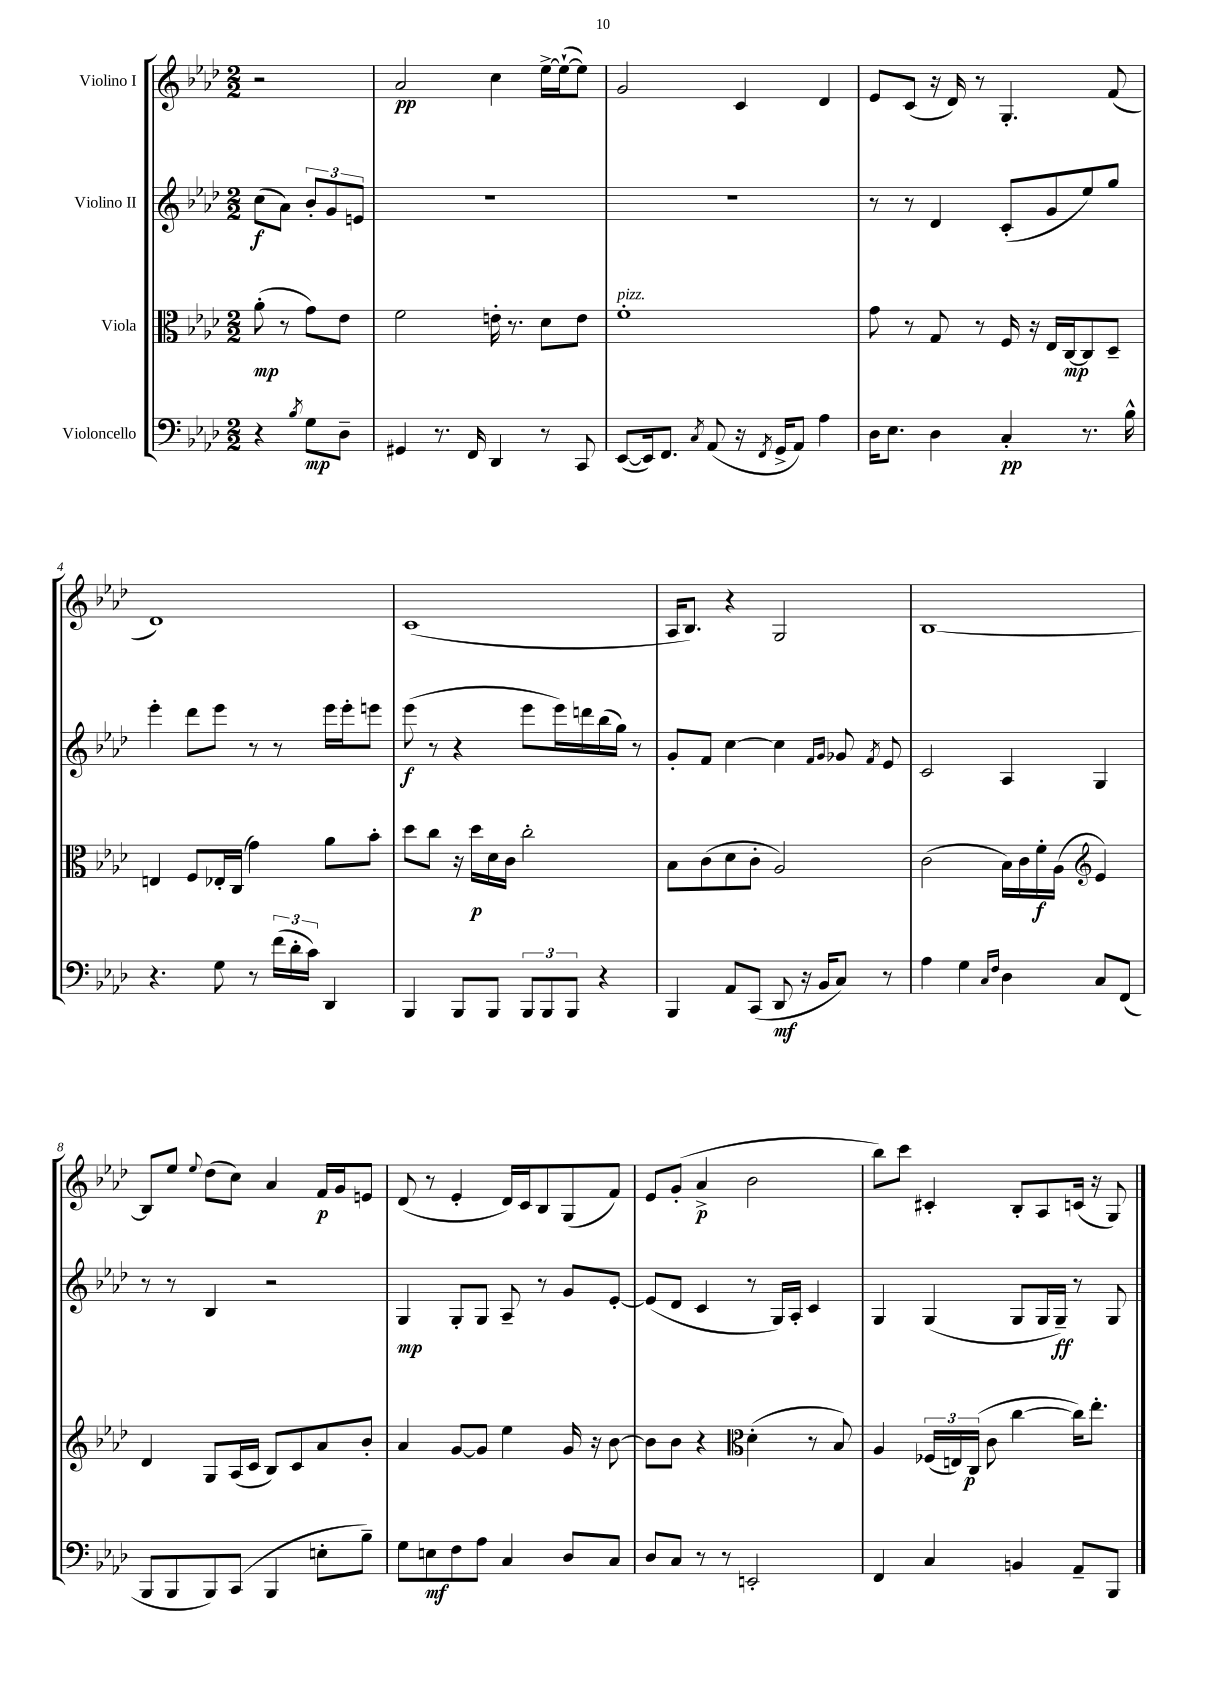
<<
\new StaffGroup <<
\new Staff = "s0" \with { instrumentName = "Violino I" } {
    \clef treble \key aes \major \numericTimeSignature \time 2/2 \partial 2
    \autoBeamOff r2 |
    aes'2\pp c''4 ees''16[~-> ees''16~-!( ees''8]) |
    g'2 c'4 des'4 |
    ees'8[ c'8]( r16 des'16) r8 g4.-. f'8( |
    des'1) |
    c'1( |
    aes16[ bes8.]) r4 g2 |
    bes1~ |
    bes8[ ees''8] \appoggiatura { ees''8 } des''8[( c''8]) aes'4 f'16[\p g'16 e'8] |
    des'8( r8 ees'4-. des'16[) c'16 bes8 g8( f'8]) |
    ees'8[ g'8]-.( aes'4->\p bes'2 |
    bes''8[) c'''8] cis'4-. bes8[-. aes8 c'16]( r16 g8) \bar "|." |
}
\new Staff = "s1" \with { instrumentName = "Violino II" } {
    \clef treble \key aes \major \numericTimeSignature \time 2/2 \partial 2
    \autoBeamOff c''8[\f( aes'8]) \tuplet 3/2 { bes'8[-. g'8 e'8] } |
    R1 |
    R1 |
    r8 r8 des'4 c'8[-.( g'8 ees''8) g''8] |
    ees'''4-. des'''8[ ees'''8] r8 r8 ees'''16[ ees'''16-. e'''8] |
    ees'''8\f( r8 r4 ees'''8[ ees'''16) d'''16 bes''16( g''16]) r8 |
    g'8[-. f'8] c''4~ c''4 \grace { f'16[ g'16] } ges'8 \acciaccatura { f'8 } ees'8 |
    c'2 aes4 g4 |
    r8 r8 bes4 r2 |
    g4\mp g8[-. g8] aes8-- r8 g'8[ ees'8]~-. |
    ees'8[( des'8] c'4 r8 g16[) aes16]-. c'4 |
    g4 g4( g8[ g16 g16]--\ff) r8 g8 \bar "|." |
}
\new Staff = "s2" \with { instrumentName = "Viola" } {
    \clef alto \key aes \major \numericTimeSignature \time 2/2 \partial 2
    \autoBeamOff aes'8-.\mp( r8 g'8[) ees'8] |
    f'2 e'16-. r8. des'8[ e'8] |
    f'1-.^\markup { \italic "pizz." } |
    g'8 r8 g8 r8 f16 r16 ees16[ c16~\mp c8 des8]-- |
    e4 f8[ ees16-. c16]( g'4) aes'8[ bes'8]-. |
    des''8[ c''8] r16 des''16[\p des'16 c'16] c''2-. |
    bes8[ c'8( des'8 c'8]-. aes2) |
    c'2( bes16[) c'16 f'16-.\f aes16]( \clef treble ees'4) |
    des'4 g8[ aes16( c'16] bes8[) c'8 aes'8 bes'8]-. |
    aes'4 g'8[~ g'8] ees''4 g'16 r16 bes'8~ |
    bes'8[ bes'8] r4 \clef alto des'4-.( r8 bes8) |
    aes4 \tuplet 3/2 { fes16[( e16) c16]\p( } c'8 c''4~ c''16[) ees''8.]-. \bar "|." |
}
\new Staff = "s3" \with { instrumentName = "Violoncello" } {
    \clef bass \key aes \major \numericTimeSignature \time 2/2 \partial 2
    \autoBeamOff r4 \acciaccatura { bes8 } g8[\mp des8]-- |
    gis,4 r8. f,16 des,4 r8 c,8 |
    ees,8[~( ees,16) f,8.] \acciaccatura { c8 } aes,8( r16 \acciaccatura { f,8 } g,16[-> aes,8]) aes4 |
    des16[ ees8.] des4 c4-.\pp r8. bes16-^ |
    r4. g8 r8 \tuplet 3/2 { f'16[( des'16-. c'16]) } des,4 |
    bes,,4 bes,,8[ bes,,8] \tuplet 3/2 { bes,,8[ bes,,8 bes,,8] } r4 |
    bes,,4 aes,8[ c,8]( des,8\mf r16 bes,16[ c8]) r8 |
    aes4 g4 \grace { c16[ f16] } des4 c8[ f,8]( |
    bes,,8[ bes,,8 bes,,8) c,8]( bes,,4 e8[-. bes8]--) |
    g8[ e8\mf f8 aes8] c4 des8[ c8] |
    des8[ c8] r8 r8 e,2-. |
    f,4 c4 b,4 aes,8[-- bes,,8] \bar "|." |
}
>>
>>
